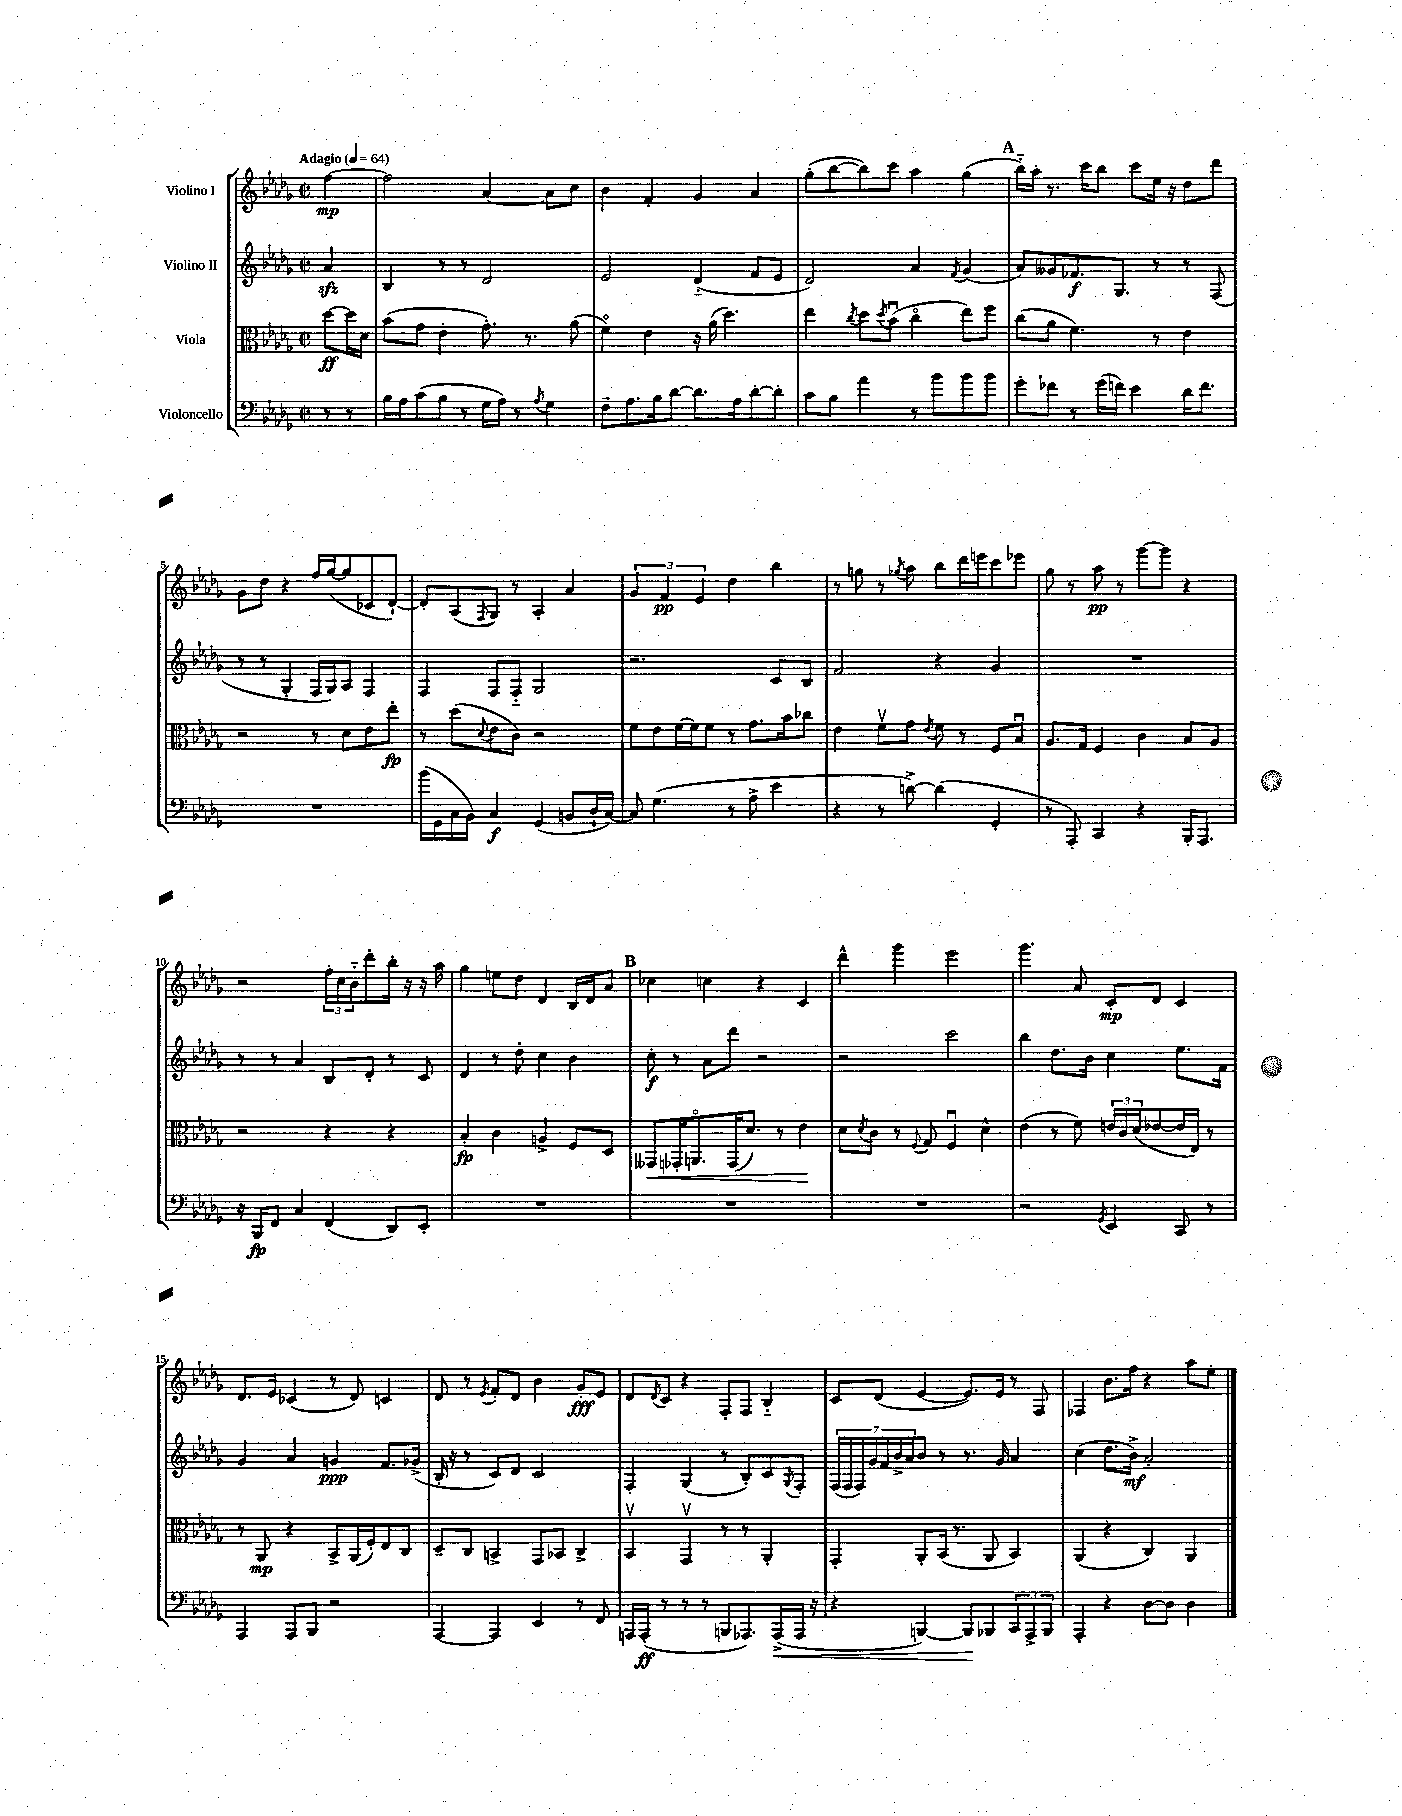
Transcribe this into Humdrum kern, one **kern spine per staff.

**kern	**dynam	**kern	**dynam	**kern	**dynam	**kern	**dynam
*part4	*part4	*part3	*part3	*part2	*part2	*part1	*part1
*staff4	*staff4	*staff3	*staff3	*staff2	*staff2	*staff1	*staff1
*I"Violoncello	*	*I"Viola	*	*I"Violino II	*	*I"Violino I	*
*clefF4	*	*clefC3	*	*clefG2	*	*clefG2	*
*k[b-e-a-d-g-]	*	*k[b-e-a-d-g-]	*	*k[b-e-a-d-g-]	*	*k[b-e-a-d-g-]	*
*M2/2	*	*M2/2	*	*M2/2	*	*M2/2	*
*met(c|)	*	*met(c|)	*	*met(c|)	*	*met(c|)	*
*MM64	*	*MM64	*	*MM64	*	*MM64	*
=	=	=	=	=	=	=	=
!	!	!	!	!	!	!LO:TX:a:B:t=Adagio	!
8r	.	[8dd-\L	ff	4a-zz/	.	[4ff\	mp
8r	.	16dd-\L]	.	.	.	.	.
.	.	16d-\JJ	.	.	.	.	.
=1	=1	=1	=1	=1	=1	=1	=1
16B-\LL	.	(8b-\L	.	4B-/	.	2ff\]	.
16A-\J	.	.	.	.	.	.	.
(8c\	.	8g-\J	.	.	.	.	.
8B-\J	.	4e-'\	.	8r	.	.	.
8r	.	.	.	8r	.	.	.
16G-\LL	.	8.g-'\)	.	2d-/	.	[4a-/	.
16A-\JJ)	.	.	.	.	.	.	.
8r	.	.	.	.	.	.	.
.	.	8.r	.	.	.	.	.
8qA-/	.	.	.	.	.	.	.
4G-\	.	.	.	.	.	8a-\L]	.
.	.	(8a-\	.	.	.	8cc\J	.
=2	=2	=2	=2	=2	=2	=2	=2
8F~\L	.	4f\)	.	2e-/	.	4b-\	.
8.A-\	.	.	.	.	.	.	.
.	.	4e-\	.	.	.	4f'/	.
16B-\k	.	.	.	.	.	.	.
[8d-\J	.	.	.	.	.	.	.
8.d-\L]	.	16r	.	(4d-/	.	4g-/	.
.	.	(16a-\	.	.	.	.	.
.	.	4.dd-\)	.	.	.	.	.
16A-\k	.	.	.	.	.	.	.
[8d-'\	.	.	.	8f/L	.	4a-/	.
8d-'\J]	.	.	.	8e-/J	.	.	.
=3	=3	=3	=3	=3	=3	=3	=3
8c\L	.	4ee-\	.	2d-/)	.	(8gg-'\L	.
8B-\J	.	.	.	.	.	[8bb-\	.
.	.	8qcc/	.	.	.	.	.
4a-\	.	8dd-\L	.	.	.	8bb-\])	.
.	.	8qdd-/	.	.	.	.	.
.	.	(8b-u\J	.	.	.	8ccc\J	.
8r	.	4cc\	.	4a-/	.	4aa-\	.
8b-\L	.	.	.	.	.	.	.
.	.	.	.	8qf/	.	.	.
8b-\	.	8ee-\L)	.	(4g-/	.	(4gg-\	.
8b-\J	.	8ff\J	.	.	.	.	.
!!LO:REH:place=s1:t=A
=4	=4	=4	=4	=4	=4	=4	=4
8g-'\L	.	(8cc\L	.	8a-/L)	.	16bb-\LL)	.
.	.	.	.	.	.	16aa-'\JJ	.
8f-X\J	.	8a-\J	.	8g--X/	.	8.r	.
8r	.	4.f\)	.	8.f-X/	f	.	.
.	.	.	.	.	.	16ccc\KL	.
(16g-\LL	.	.	.	.	.	8bb-\J	.
16fn\JJ)	.	.	.	8.G-/J	.	.	.
4e-\	.	.	.	.	.	8ccc\L	.
.	.	8r	.	8r	.	16ee-\Jk	.
.	.	.	.	.	.	16r	.
16d-\KL	.	4e-\	.	8r	.	8dd-\L	.
8.f\J	.	.	.	.	.	.	.
.	.	.	.	(8F/	.	8ddd-\J	.
!!LO:LB:g=z
=5	=5	=5	=5	=5	=5	=5	=5
1r	.	2r	.	8r	.	8g-\L	.
.	.	.	.	8r	.	8dd-\J	.
.	.	.	.	4G-'/	.	4r	.
.	.	8r	.	16F/LL	.	16ff/LL	.
.	.	.	.	16G-/J)	.	([16gg-/J	.
.	.	8d-\L	.	8A-/J	.	8gg-/]	.
.	.	8e-\	.	4F/	.	8c-X/	.
.	.	8ee-'\J	fp	.	.	[8d-`/J)	.
=6	=6	=6	=6	=6	=6	=6	=6
(16b-\LL	.	8r	.	4F/	.	8d-'/L]	.
16GG-\	.	.	.	.	.	.	.
16C\	.	(8dd-\L	.	.	.	(8A-/	.
16BB-\JJ)	.	.	.	.	.	.	.
.	.	8qqd-/	.	.	.	8qF/	.
4C/	f	8e-\	.	8F/L	.	8G-/J)	.
.	.	8c\J)	.	8F/J	.	8r	.
(4GG-/	.	2r	.	2G-/	.	4A-'/	.
8BBn/L	.	.	.	.	.	4a-/	.
16D-`/L	.	.	.	.	.	.	.
[16C/JJ)	.	.	.	.	.	.	.
=7	=7	=7	=7	=7	=7	=7	=7
8C/]	.	8f\L	.	2.r	.	6g-/	.
(4.G-\	.	8e-\	.	.	.	.	.
.	.	.	.	.	.	6f/	pp
.	.	[16f\L	.	.	.	.	.
.	.	16f\J]	.	.	.	.	.
.	.	.	.	.	.	6e-/	.
.	.	8f\J	.	.	.	.	.
8r	.	8r	.	.	.	4dd-\	.
8A-^\	.	8.g-\L	.	.	.	.	.
4e-\	.	.	.	8c/L	.	4bb-\	.
.	.	16b-\k	.	.	.	.	.
.	.	8cc-X\J	.	8B-/J	.	.	.
=8	=8	=8	=8	=8	=8	=8	=8
4r	.	4e-\	.	2f/	.	8r	.
.	.	.	.	.	.	8ggn\	.
8r	.	8fv\L	.	.	.	8r	.
.	.	.	.	.	.	8qgg-X/	.
[8dn^\)	.	8g-\J	.	.	.	8aa-\	.
.	.	8qe-/	.	.	.	.	.
(4d\]	.	8f\	.	4r	.	8bb-\L	.
.	.	8r	.	.	.	16ddd-\L	.
.	.	.	.	.	.	16eeen\J	.
4GG-'/	.	8F/L	.	4g-/	.	8ccc\	.
.	.	8B-u/J	.	.	.	8eee-X\J	.
=9	=9	=9	=9	=9	=9	=9	=9
8r	.	8.A-/L	.	1r	.	8gg-\	.
8AAA-'/)	.	.	.	.	.	8r	.
.	.	16G-/Jk	.	.	.	.	.
4CC/	.	4F/	.	.	.	8aa-\	pp
.	.	.	.	.	.	8r	.
4r	.	4c\	.	.	.	[8ggg-\L	.
.	.	.	.	.	.	8ggg-\J]	.
16BBB-'/KL	.	8B-/L	.	.	.	4r	.
8.AAA-/J	.	.	.	.	.	.	.
.	.	8A-/J	.	.	.	.	.
!!LO:LB:g=z
=10	=10	=10	=10	=10	=10	=10	=10
16r	.	2r	.	8r	.	2r	.
16BBB-/KL	fp	.	.	.	.	.	.
8FF/J	.	.	.	8r	.	.	.
4C/	.	.	.	4a-/	.	.	.
(4FF/	.	4r	.	8B-/L	.	24ff'\LL	.
.	.	.	.	.	.	24cc\	.
.	.	.	.	.	.	24b-\J	.
.	.	.	.	8d-'/J	.	8ddd-'\	.
8DD-/L)	.	4r	.	8r	.	16bb-'\Jk	.
.	.	.	.	.	.	16r	.
8EE-'/J	.	.	.	8c/	.	16r	.
.	.	.	.	.	.	16aa-\	.
=11	=11	=11	=11	=11	=11	=11	=11
1r	.	4B-'/	fp	4d-/	.	4gg-\	.
.	.	4c\	.	8r	.	8een\L	.
.	.	.	.	8dd-'\	.	8dd-\J	.
.	.	4An^/	.	4cc\	.	4d-/	.
.	.	8F/L	.	4b-\	.	16B-/LL	.
.	.	.	.	.	.	16d-/J	.
.	.	8D-/J	.	.	.	8a-/J	.
!!LO:REH:place=s1:t=B
=12	=12	=12	=12	=12	=12	=12	=12
!	!	!	!LO:HP:b	!	!	!	!
1r	.	8GG--X/L	<	8cc'\	f	4cc-X\	.
.	.	16GG-X'/K	.	8r	.	.	.
.	.	8.AAn/	.	.	.	.	.
.	.	.	.	8a-\L	.	4ccn\	.
.	.	(16GG-/K	.	8ddd-\J	.	.	.
.	.	8.d-/J)	.	.	.	.	.
.	.	.	.	2r	.	4r	.
.	.	8r	.	.	.	.	.
.	.	4e-\	.	.	.	4c/	.
.	.	.	[	.	.	.	.
=13	=13	=13	=13	=13	=13	=13	=13
1r	.	8d-\L	.	2r	.	4ddd-^^\	.
.	.	8qd-/	.	.	.	.	.
.	.	8c\J	.	.	.	.	.
.	.	8r	.	.	.	4ggg-\	.
.	.	8qqF/	.	.	.	.	.
.	.	8G-/	.	.	.	.	.
.	.	4Fu/	.	2ccc\	.	2eee-\	.
.	.	4d-^^\	.	.	.	.	.
=14	=14	=14	=14	=14	=14	=14	=14
2r	.	(4e-\	.	4bb-\	.	4.ggg-\	.
.	.	8r	.	8.dd-\L	.	.	.
.	.	8f\)	.	.	.	8a-/	.
.	.	.	.	16b-\Jk	.	.	.
8qGG-/	.	.	.	.	.	.	.
4EE-/	.	24en/LL	.	4cc\	.	8c'/L	mp
.	.	24c/	.	.	.	.	.
.	.	(24d-/J	.	.	.	.	.
.	.	[8e-X/	.	.	.	8d-/J	.
8CC/	.	16e-/L]	.	8.ee-\L	.	4c/	.
.	.	16E-/JJ)	.	.	.	.	.
8r	.	8r	.	.	.	.	.
.	.	.	.	16f\Jk	.	.	.
!!LO:LB:g=z
=15	=15	=15	=15	=15	=15	=15	=15
4AAA-/	.	8r	.	4g-/	.	8.d-/L	.
.	.	8AA-/	mp	.	.	.	.
.	.	.	.	.	.	16e-/Jk	.
8AAA-/L	.	4r	.	4a-/	.	(4c-X/	.
8BBB-/J	.	.	.	.	.	.	.
2r	.	8BB-^/L	.	4gn/	ppp	8r	.
.	.	(16AA-/L	.	.	.	8d-/)	.
.	.	16F'/J)	.	.	.	.	.
.	.	8E-/	.	8.f/L	.	4cn/	.
.	.	8C/J	.	.	.	.	.
.	.	.	.	(16g-X^/Jk	.	.	.
=16	=16	=16	=16	=16	=16	=16	=16
[4AAA-/	.	8D-~/L	.	16B-'/	.	8d-/	.
.	.	.	.	16r	.	.	.
.	.	8C/J	.	8r	.	8r	.
.	.	.	.	.	.	8qe-/	.
4AAA-/]	.	4BBn^/	.	8c/L)	.	8f'/L	.
.	.	.	.	8d-/J	.	8d-/J	.
4EE-/	.	8GG-/L	.	2c/	.	4b-\	.
.	.	8BB-X/J	.	.	.	.	.
8r	.	4C^/	.	.	.	8g-'/L	fff
8FF/	.	.	.	.	.	8e-/J	.
=17	=17	=17	=17	=17	=17	=17	=17
16AAAn/LL	.	4BB-v/	.	4F'/	.	8d-/L	.
(16AAA'/JJ	ff	.	.	.	.	.	.
.	.	.	.	.	.	8qd-/	.
8r	.	.	.	.	.	8c/J	.
8r	.	4GG-v/	.	(4G-/	.	4r	.
8r	.	.	.	.	.	.	.
8BBBn/L	.	8r	.	8r	.	8F'/L	.
8.AAA-X/)	.	8r	.	8B-'/L)	.	8F/J	.
.	.	4AA-'/	.	8c/	.	4B-/	.
!	!LO:HP:b	!	!	!	!	!	!
(16AAA-^/L	<	.	.	.	.	.	.
.	.	.	.	8qG-/	.	.	.
16AAA-/JJ	.	.	.	8F'/J	.	.	.
16r	.	.	.	.	.	.	.
=18	=18	=18	=18	=18	=18	=18	=18
4r	.	4GG-'/	.	(28F/LL	.	8c/L	.
.	.	.	.	28F/	.	.	.
.	.	.	.	28F/)	.	.	.
.	.	.	.	28g-/	.	.	.
.	.	.	.	.	.	(8d-/J	.
.	.	.	.	28f/	.	.	.
.	.	.	.	28b-^/	.	.	.
.	.	.	.	28a-/J	.	.	.
[4BBBn/)	.	8AA-'/L	.	8b-/J	.	[4e-/	.
.	.	(16BB-/Jk	.	8r	.	.	.
.	.	8.r	.	.	.	.	.
8BBB/L]	.	.	.	8.r	.	8.e-/L])	.
8BBB-X/	[	8AA-/	.	.	.	.	.
.	.	.	.	16g-/	.	16e-/Jk	.
12CC/	.	4BB-/)	.	4a-/	.	8r	.
12AAA-^/	.	.	.	.	.	.	.
.	.	.	.	.	.	8F/	.
12BBB-/J	.	.	.	.	.	.	.
=19	=19	=19	=19	=19	=19	=19	=19
4AAA-'/	.	(4AA-/	.	(4cc\	.	4F-X/	.
4r	.	4r	.	8.dd-\L	.	8.b-\L	.
.	.	.	.	16b-^\Jk)	mf	16ff\Jk	.
[8D-\L	.	4C/)	.	2a-'/	.	4r	.
8D-\J]	.	.	.	.	.	.	.
4D-\	.	4AA-/	.	.	.	8aa-\L	.
.	.	.	.	.	.	8ee-'\J	.
==	==	==	==	==	==	==	==
*-	*-	*-	*-	*-	*-	*-	*-
